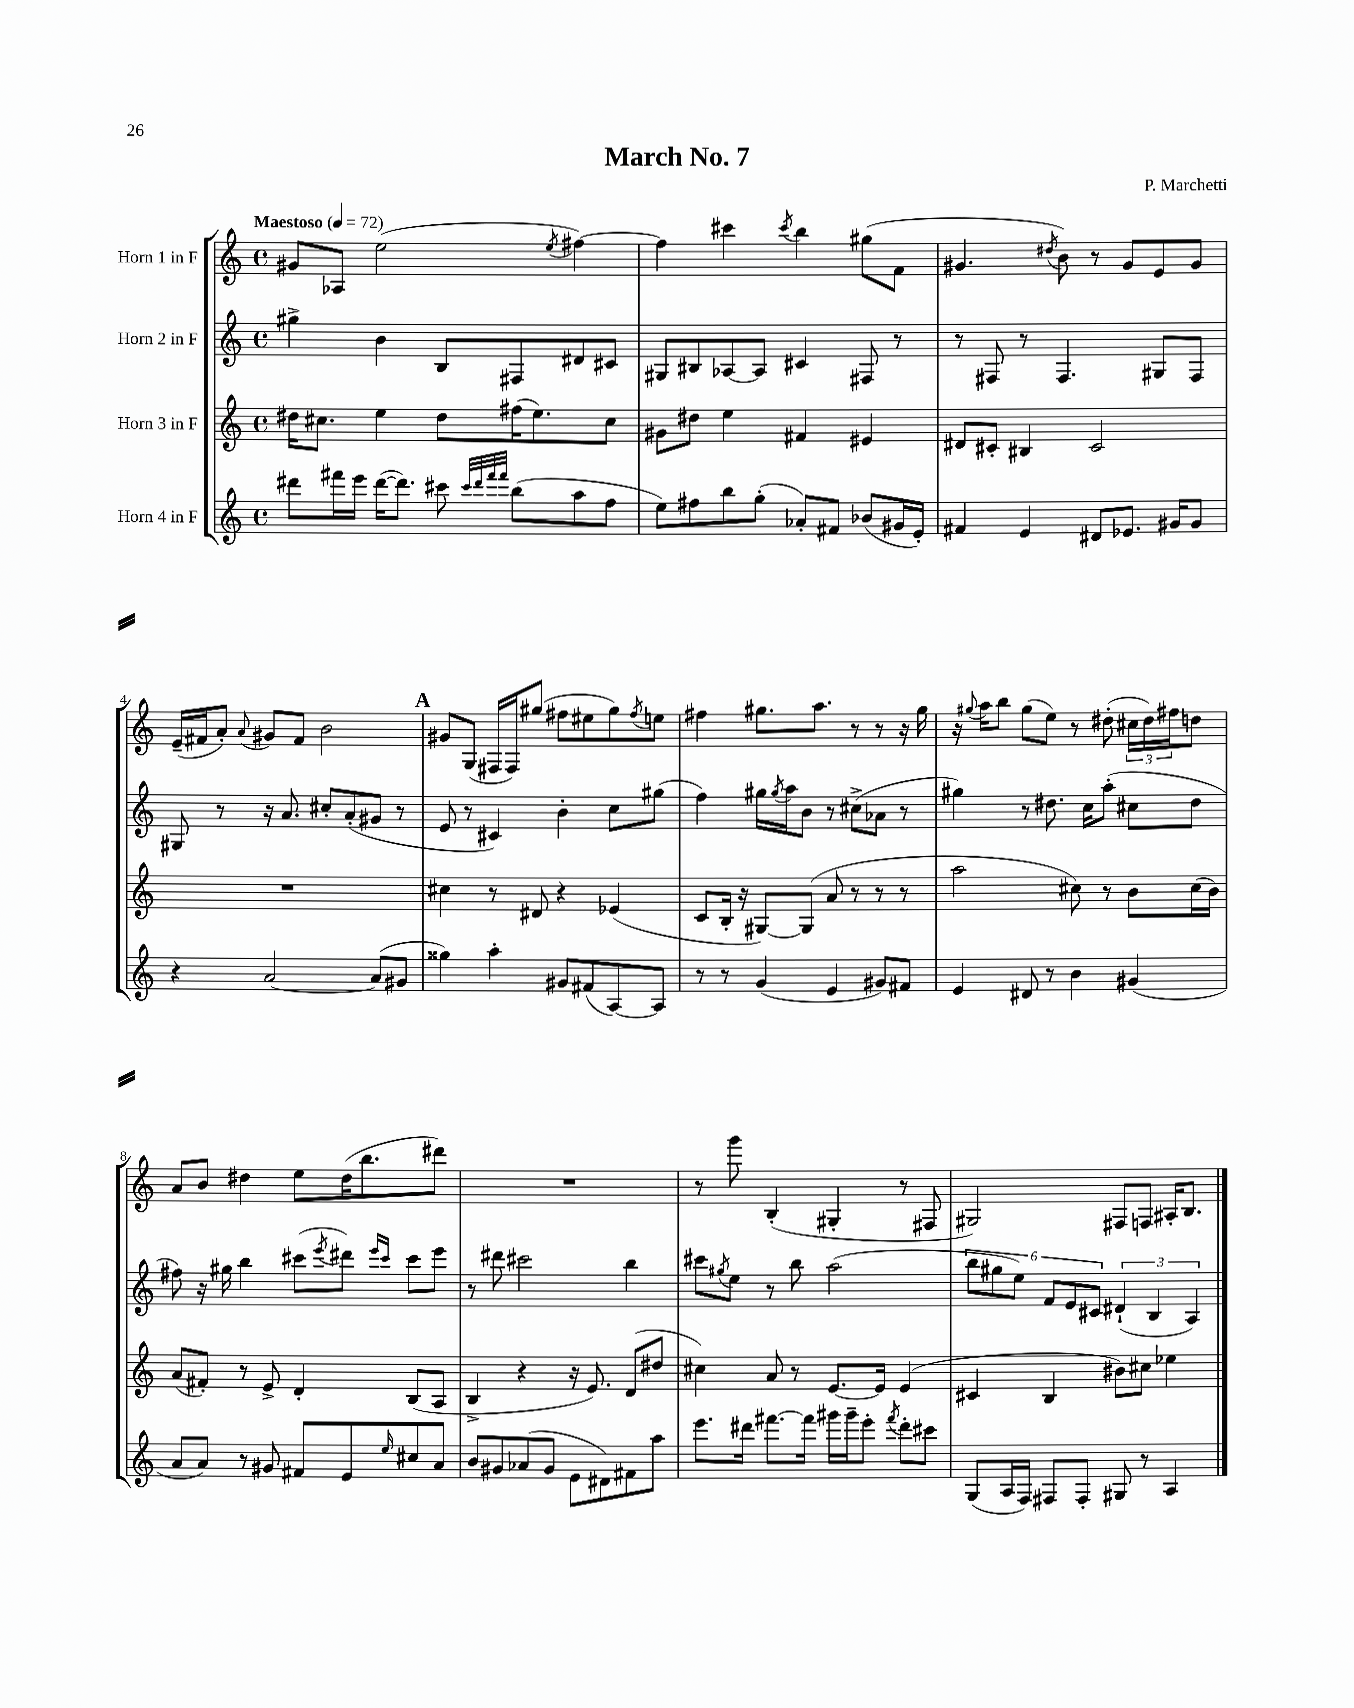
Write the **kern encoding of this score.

**kern	**kern	**kern	**kern
*staff4	*staff3	*staff2	*staff1
*clefG2	*clefG2	*clefG2	*clefG2
*k[]	*k[]	*k[]	*k[]
*M4/4	*M4/4	*M4/4	*M4/4
*met(c)	*met(c)	*met(c)	*met(c)
*MM72	*MM72	*MM72	*MM72
8ddd#	16dd#	4gg#^	8g#
.	8.cc#	.	.
16fff#	.	.	8A-
16eee	.	.	.
([16ddd#	4ee	4b	(2ee
8.ddd#])	.	.	.
8ccc#	8dd#	8B	.
32qqccc#	.	.	.
32qqddd#	.	.	.
32qqfff#	.	.	.
32qqfff#	.	.	.
(8bb	(16ff#	8F#	.
.	8.ee)	.	.
.	.	.	8qee
8aa	.	8d#	[4ff#)
8ff	8cc#	8c#	.
=	=	=	=
8ee)	8g#	8G#	4ff#]
8ff#	8dd#	8B#	.
8bb	4ee	[8A-	4ccc#
(8gg'	.	8A-]	.
.	.	.	8qccc#
8a-')	4f#	4c#	4bb
8f#	.	.	.
(8b-	4e#	8F#	(8gg#
16g#	.	8r	8f
16e')	.	.	.
=	=	=	=
4f#	8d#	8r	4.g#
.	8c#'	8F#	.
4e	4B#	8r	.
.	.	.	8qdd#
.	.	4.F#	8b)
8d#	2c#	.	8r
8.e-	.	.	8g#
.	.	8G#	8e
16g#	.	.	.
8g#	.	8F#	8g#
=	=	=	=
4r	1r	8G#	(16e~
.	.	.	16f#
.	.	8r	8a')
.	.	.	8qqa
[2a	.	16r	8g#
.	.	8.a	.
.	.	.	8f#
.	.	8cc#'	2b
.	.	(8a'	.
(8a]	.	8g#	.
8g#	.	8r	.
=	=	=	=
4gg##)	4cc#	8e	8g#
.	.	8r	(8G
4aa'	8r	4c#)	16F#
.	.	.	16F#)
.	8d#	.	(8gg#
8g#	4r	4b'	8ff#
(8f#	.	.	8ee#
[8A)	(4e-	8cc	8gg#)
.	.	.	8qff#
8A]	.	(8gg#	8ee
=	=	=	=
8r	8c	4ff)	4ff#
8r	16B'	.	.
.	16r	.	.
(4g	[8G#)	16gg#	8.gg#
.	.	8qgg#	.
.	.	16aa	.
.	(8G#]	8b	.
.	.	.	8.aa
4e	8a	8r	.
.	8r	(8cc#^	8r
8g#)	8r	8a-	8r
8f#	8r	8r	16r
.	.	.	16gg#
=	=	=	=
4e	2aa	4gg#)	16r
.	.	.	8qqgg#
.	.	.	16aa
.	.	.	8bb
8d#	.	8r	(8gg#
8r	.	8.dd#	8ee)
4b	8cc#)	.	8r
.	.	16cc	.
.	8r	(8aa'	(8dd#'
(4g#	8b	8cc#	24cc#
.	.	.	24dd#)
.	.	.	24ff#
.	(16cc#	8dd#	8dd
.	16b)	.	.
=	=	=	=
8a	(8a	8ff#)	8a
8a)	8f#')	16r	8b
.	.	16gg#	.
8r	8r	4bb	4dd#
8g#	8e^	.	.
8f#	4d'	(8ccc#	8ee
.	.	8qeee	.
8e	.	8ddd#)	(16dd#
.	.	.	8.bb
.	.	16qqeee	.
16qqee	.	16qqccc#	.
8cc#	(8B	8ccc#	.
8a	8A	8eee	8ddd#)
=	=	=	=
8b	4B^	8r	1r
8g#	.	8ddd#	.
(8a-	4r	2ccc#	.
8g#	.	.	.
8e	16r	.	.
.	8.e)	.	.
8d#)	.	.	.
8f#	(8d	4bb	.
8aa	8dd#	.	.
=	=	=	=
8.eee	4cc#)	8ccc#	8r
.	.	8qgg#	.
.	.	8ee	8ggg
16ddd#	.	.	.
[8.fff#	8a	8r	(4B'
.	8r	8bb	.
16fff#]	.	.	.
16ggg#	[8.e	(2aa	4G#'
16ggg#~	.	.	.
8eee'	.	.	.
.	16e]	.	.
8qfff#	.	.	.
8ddd#'	(4e	.	8r
8ccc#	.	.	8F#
=	=	=	=
(8G	4c#	12bb	2G#)
.	.	12gg#	.
16A	.	.	.
.	.	12ee)	.
16F)	.	.	.
8F#	4B	12f	.
.	.	12e	.
8F#'	.	.	.
.	.	12c#	.
8G#	8b#)	(6d#`	8F#
8r	8cc#	.	8F
.	.	6B	.
4A	4ee-	.	16A#'
.	.	.	8.B
.	.	6A)	.
==	==	==	==
*-	*-	*-	*-
